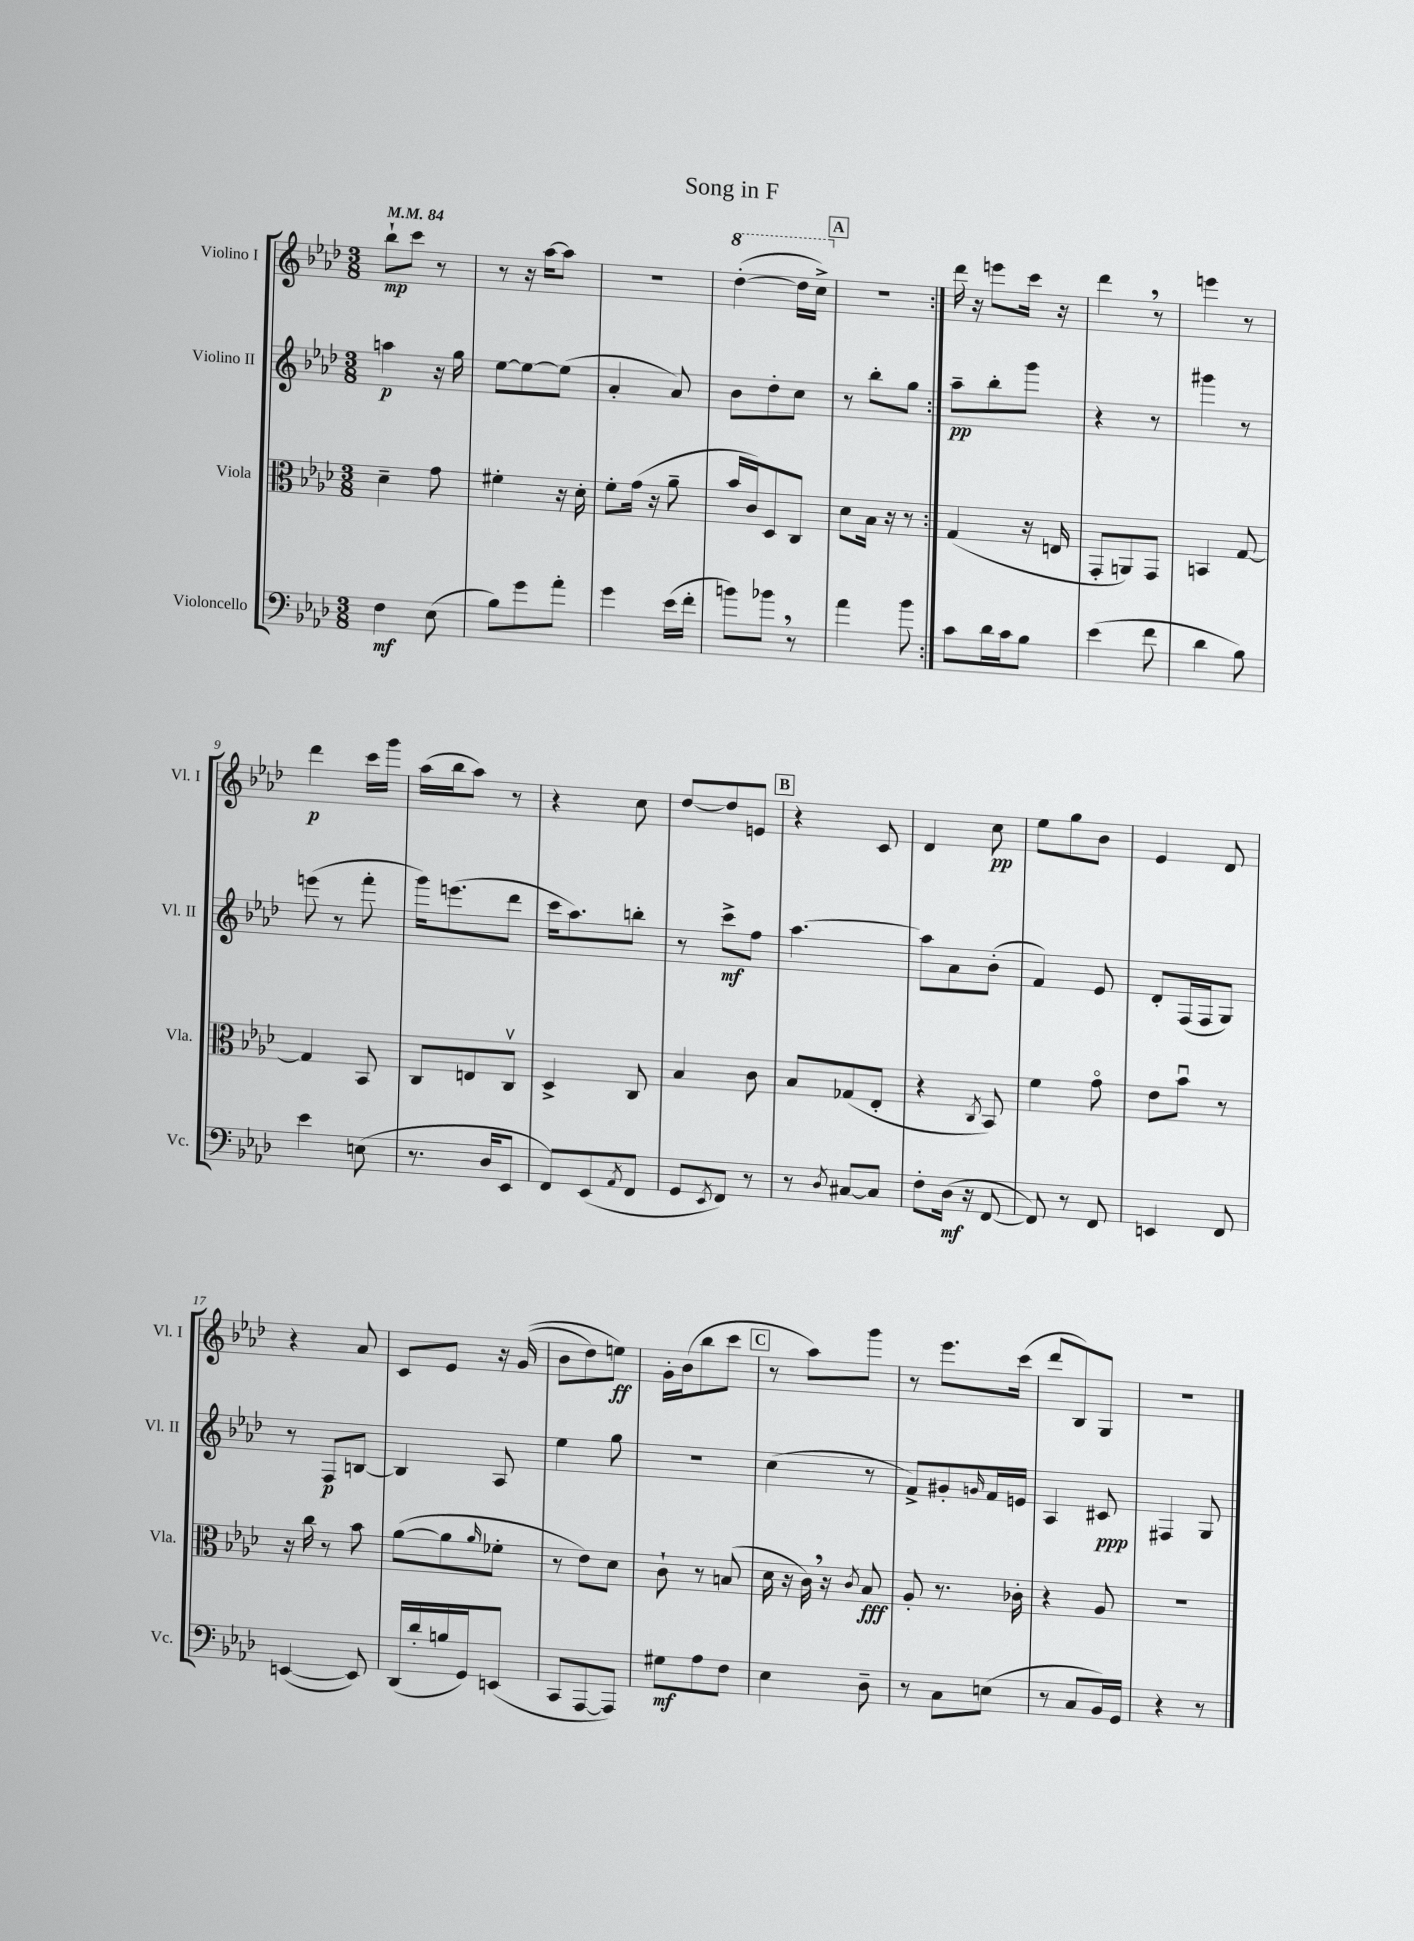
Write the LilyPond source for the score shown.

\header { title = "Song in F" }
<<
\new StaffGroup <<
\new Staff = "s0" \with { instrumentName = "Violino I" shortInstrumentName = "Vl. I" } {
    \clef treble \key aes \major \numericTimeSignature \time 3/8 \tempo 4 = 84
    \repeat volta 2 { bes''8-!\mp c'''8 r8 |
    r8 r16 aes''16~ aes''8 |
    R4. |
    \ottava #1 des'''4~-.( des'''16 c'''16->) \ottava #0 |
    \mark \markup { \box "A" } R4. | }
    des'''16 r16 e'''8 c'''16 r16 |
    des'''4 \breathe r8 |
    e'''4 r8 |
    des'''4\p c'''16 g'''16 |
    aes''16( bes''16 aes''8) r8 |
    r4 c''8 |
    des''8~ des''8 e'8 |
    \mark \markup { \box "B" } r4 c'8 |
    des'4 c''8\pp |
    ees''8 g''8 bes'8 |
    ees'4 des'8 |
    r4 aes'8 |
    c'8 ees'8 r16 g'16(\( |
    bes'8 des''8) e''8\ff\) |
    g'16-. bes'16( bes''8 c'''8 |
    \mark \markup { \box "C" } r8 aes''8) g'''8 |
    r8 ees'''8. c'''16( |
    des'''8 bes8) g8 |
    R4. \bar "|." |
}
\new Staff = "s1" \with { instrumentName = "Violino II" shortInstrumentName = "Vl. II" } {
    \clef treble \key aes \major \numericTimeSignature \time 3/8
    \repeat volta 2 { a''4\p r16 g''16 |
    ees''8~ ees''8~ ees''8( |
    aes'4-. aes'8) |
    bes'8 des''8-. c''8 |
    \mark \markup { \box "A" } r8 bes''8-. g''8 | }
    aes''8--\pp bes''8-. g'''8 |
    r4 r8 |
    gis'''4 r8 |
    e'''8( r8 f'''8-. |
    g'''16) e'''8.( des'''8 |
    c'''16 aes''8.) b''8-. |
    r8 c'''8->\mf f''8 |
    \mark \markup { \box "B" } aes''4.~ |
    aes''8 aes'8 bes'8-.( |
    f'4) ees'8 |
    des'8-. f16( f16 g8) |
    r8 f8\p b8~ |
    b4 aes8 |
    ees''4 g''8 |
    R4. |
    \mark \markup { \box "C" } c''4( r8 |
    f'8->) gis'8-. \grace { g'16 } f'16 e'16 |
    aes4 cis'8\ppp |
    fis4 g8 \bar "|." |
}
\new Staff = "s2" \with { instrumentName = "Viola" shortInstrumentName = "Vla." } {
    \clef alto \key aes \major \numericTimeSignature \time 3/8
    \repeat volta 2 { des'4-- g'8 |
    fis'4-. r16 des'16-. |
    f'8-. g'16( r16 aes'8-- |
    bes'16 c'16) des8 c8 |
    \mark \markup { \box "A" } des'8 bes16 r16 r8 | }
    g4( r16 e16 |
    g,8-. a,8) g,8 |
    b,4 g8~ |
    g4 bes,8 |
    c8 e8 c8\upbow |
    des4-> c8 |
    bes4 c'8 |
    \mark \markup { \box "B" } bes8 ges8( ees8-. |
    r4 \acciaccatura { c8 } bes,8) |
    f'4 g'8\flageolet |
    ees'8 bes'8\downbow r8 |
    r16 c''16 r8 bes'8 |
    aes'8~( aes'8 \grace { aes'16 } fes'8-. |
    r8 ees'8) des'8 |
    c'8-! r8 b8( |
    \mark \markup { \box "C" } des'16 r16 c'16) \breathe r16 \acciaccatura { c'8 } bes8\fff |
    aes8-. r8. ces'16-. |
    r4 aes8 |
    R4. \bar "|." |
}
\new Staff = "s3" \with { instrumentName = "Violoncello" shortInstrumentName = "Vc." } {
    \clef bass \key aes \major \numericTimeSignature \time 3/8
    \repeat volta 2 { f4\mf ees8( |
    bes8) g'8 aes'8-. |
    g'4 ees'16( f'16-. |
    b'8) bes'8 \breathe r8 |
    \mark \markup { \box "A" } aes'4 bes'8 | }
    c'8 des'16 c'16 bes8 |
    ees'4( f'8 |
    des'4 bes8) |
    ees'4 e8( |
    r8. des16 ees,8 |
    f,8) ees,8( \acciaccatura { aes,8 } f,8 |
    g,8 \acciaccatura { ees,8 } f,8) r8 |
    \mark \markup { \box "B" } r8 \acciaccatura { des8 } cis8~ cis8 |
    f8-. des16\mf( r16 f,8~ |
    f,8) r8 f,8 |
    e,4 f,8 |
    e,4~( e,8) |
    des,16( des'16-. b16 g,16) e,8( |
    c,8 aes,,8~ aes,,8) |
    gis8\mf aes8 f8 |
    \mark \markup { \box "C" } ees4 des8-- |
    r8 c8 e8( |
    r8 c8 bes,16) g,16 |
    r4 r8 \bar "|." |
}
>>
>>
